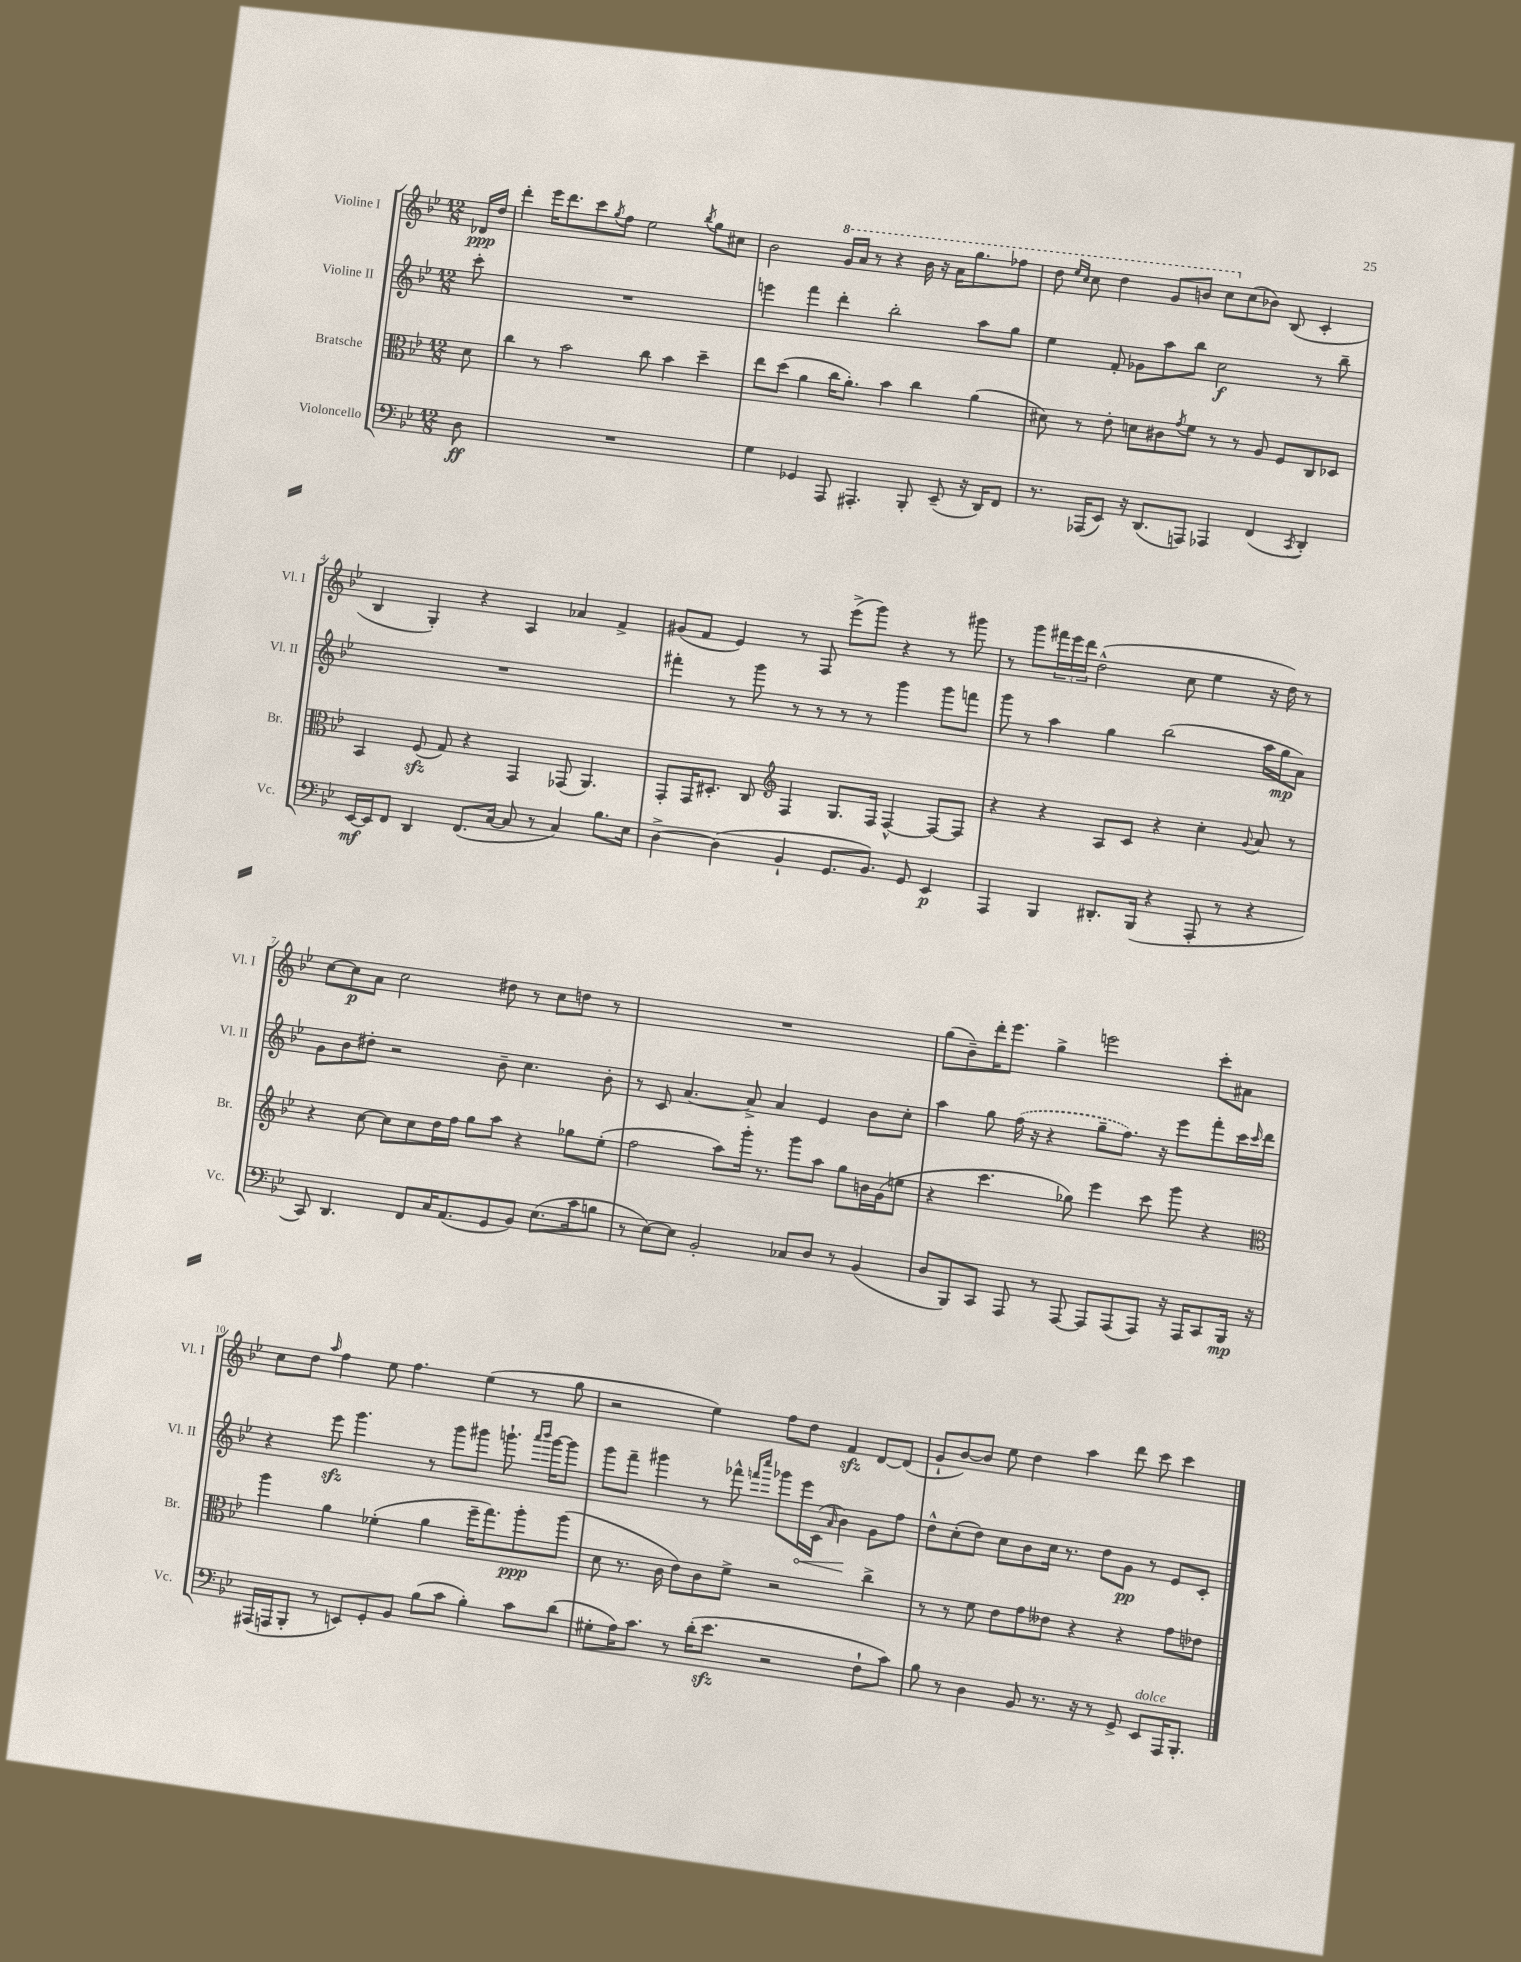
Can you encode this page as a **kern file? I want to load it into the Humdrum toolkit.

**kern	**kern	**kern	**kern
*staff4	*staff3	*staff2	*staff1
*clefF4	*clefC3	*clefG2	*clefG2
*k[b-e-]	*k[b-e-]	*k[b-e-]	*k[b-e-]
*M12/8	*M12/8	*M12/8	*M12/8
8D	8d	8ccc'	16d-
.	.	.	16dd
=	=	=	=
1.r	4cc	1.r	4ddd'
.	8r	.	16eee-
.	.	.	8.ddd
.	2b-	.	.
.	.	.	8ccc
.	.	.	8qgg
.	.	.	8ff
.	.	.	2ee-
.	8cc	.	.
.	4b-	.	.
.	.	.	8qbb-
.	4dd~	.	8gg
.	.	.	8cc#
=	=	=	=
4G	8ee-	4eee	2b-
.	(8dd	.	.
4GG-	4a	4fff	.
8AAA	16cc	4ddd'	16gg
.	8.a')	.	16aa
4.AAA#'	.	.	8r
.	4b-	2bb-'	4r
8BBB-'	4cc	.	16bb-
.	.	.	16r
(8EE-~	.	.	16aa
.	.	.	8.ggg
16r	(4a	8aa	.
16DD)	.	.	.
8FF	.	8gg	8fff-
=	=	=	=
8.r	8d#)	4ee-	8ddd
.	.	.	16qqeee-
.	.	.	16qqccc
.	8r	.	8ccc
(16AAA-	.	.	.
8EE-)	8e-'	8f'	4ddd
16r	8d	8g-	.
(8.DD	.	.	.
.	8c#	8aa	8gg
.	8qg	.	.
8AAA)	8f	8bb-	8bb
4AAA-	8r	2cc	8ccc
.	8r	.	(8cc
(4FF	8A	.	8b-)
.	8F	.	(8B-
8qCC	.	.	.
4DD')	8C	8r	4c'
.	8D-	8bb-~	.
=	=	=	=
[16EE-	4BB-	1.r	4B-
16EE-]	.	.	.
8FF	.	.	.
4DD	(8F	.	4G')
.	8G)	.	.
(8.FF	4r	.	4r
[16C	.	.	.
8C]	4GG	.	4A
8r	.	.	.
4C)	(8GG-	.	4a-
.	4.AA)	.	.
8.B-	.	.	4f^
16E-	.	.	.
=	=	=	=
[4D^	8GG'	4fff#'	(8g#
.	16GG	.	8f
.	8.D#'	.	.
(4D]	.	8r	4e-)
.	8C	8ggg	.
*	*clefG2	*	*
4BB-`	4F	8r	8r
.	.	8r	8F
8.GG	8.G	8r	(8eee-^
.	.	8r	8ggg)
8.BB-)	16F	.	.
.	[4F^^	4ggg	4r
8GG	.	.	.
4EE-	8F_	8ggg	8r
.	8F]	8fff	8ggg#
=	=	=	=
4AAA	4r	8ggg	8r
.	.	8r	8ggg
4BBB-	4r	4aa	24fff#
.	.	.	24eee-
.	.	.	24ddd
.	.	.	(2dd^^
8.DD#'	8A	4gg	.
.	8c	.	.
(16BBB-	.	.	.
4r	4r	(2bb-	.
.	.	.	8cc
8AAA'	4cc'	.	4ee-
8r	.	.	.
.	8qqg	.	.
4r	8a	16aa	16r
.	.	16gg	16dd)
.	8r	8a)	8r
=	=	=	=
8CC)	4r	8g	[8cc
4.DD	.	8b-	8cc]
.	[8cc	8dd#'	8a
.	8cc]	2r	2cc
8FF	8cc	.	.
16C	16dd	.	.
(8.AA	16ff	.	.
.	8gg	.	.
8GG	8aa	8b-~	8dd#
8BB-)	4r	4.cc	8r
(8.E-	.	.	8cc
.	8gg-	.	8dd
16c	.	.	.
8B	(8ee-'	8b-'	8r
=	=	=	=
8r	2ff	8r	1.r
[8E-)	.	8c	.
8E-]	.	[4.a	.
2BB-'	.	.	.
.	8aa)	.	.
.	16ggg'	8a^]	.
.	8.r	.	.
.	.	4a	.
8C-	8ggg	.	.
8D	8aa	4e-	.
8r	8gg	.	.
(4BB-	16b	8b-	.
.	(16g	.	.
.	8ee	8cc'	.
=	=	=	=
8D	4r	4aa	(8gg
8BBB-)	.	.	8b-~)
8CC	4.ccc	8gg	16ddd'
.	.	.	8.eee-
8AAA	.	(16ff	.
.	.	16r	.
8r	.	4r	4gg^
[8AAA	8gg-)	.	.
8AAA]	4eee-	8gg~	2eee
(8AAA	.	8.ff)	.
8AAA)	8ccc	.	.
.	.	16r	.
16r	8ggg	8eee-	.
16AAA	.	.	.
8CC	4r	8fff'	8ccc'
16BBB-	.	16ccc	8a#
.	.	16qqccc	.
16r	.	16ddd	.
=	=	=	=
*	*clefC3	*	*
(16AAA#	4aa	4r	8cc
16AAA	.	.	.
8BBB-'	.	.	8dd
.	.	.	16qqaa
8r	4a	8eee-	4ff
8EE)	.	4.ggg	.
8GG'	(4f-'	.	8ee-
8BB-	.	.	4.ff
(8B-	4a	8r	.
8c	.	8ggg	.
4B-')	16ff~	8ggg#	(4ee-
.	8.gg)	.	.
.	.	8.ggg`	.
8c	8aa'	.	8r
.	.	16qqaaa	.
.	.	16qqbbb-	.
.	.	[16ggg	.
(8d	(8aa	8ggg]	8gg
=	=	=	=
8G#'	8d	8ggg	2r
16A)	8.r	8fff~	.
8.c	.	.	.
.	.	4ggg#	.
.	16c	.	.
8r	8e-)	.	.
(16d'	8c	8r	4ee-)
8.e-	.	.	.
.	8f^	8fff-^^	.
.	.	16qqfff	.
.	.	16qqcccc	.
2r	2r	8ggg-	8ff
.	.	16eee-	8dd
.	.	(16c	.
.	.	16qqa	.
.	.	4b-)	4f
8F`	4cc^	8g	[8d
8c)	.	8ff	(8d]
=	=	=	=
8B-	8r	8dd^^	8g`
8r	8r	(8cc'	[8b-)
4D	8f	8dd)	8b-]
.	8e-	8cc	8ee-
8BB-	8g	8b-	4dd
8.r	8e--	16cc	.
.	.	8.r	.
.	4r	.	4aa
16r	.	.	.
8r	.	8dd	.
8GG^	4r	8g	8ddd
8EE-	.	8r	8ccc
16AAA	8g	8e-	4ccc
8.BBB-'	.	.	.
.	8e-	8c'	.
==	==	==	==
*-	*-	*-	*-
